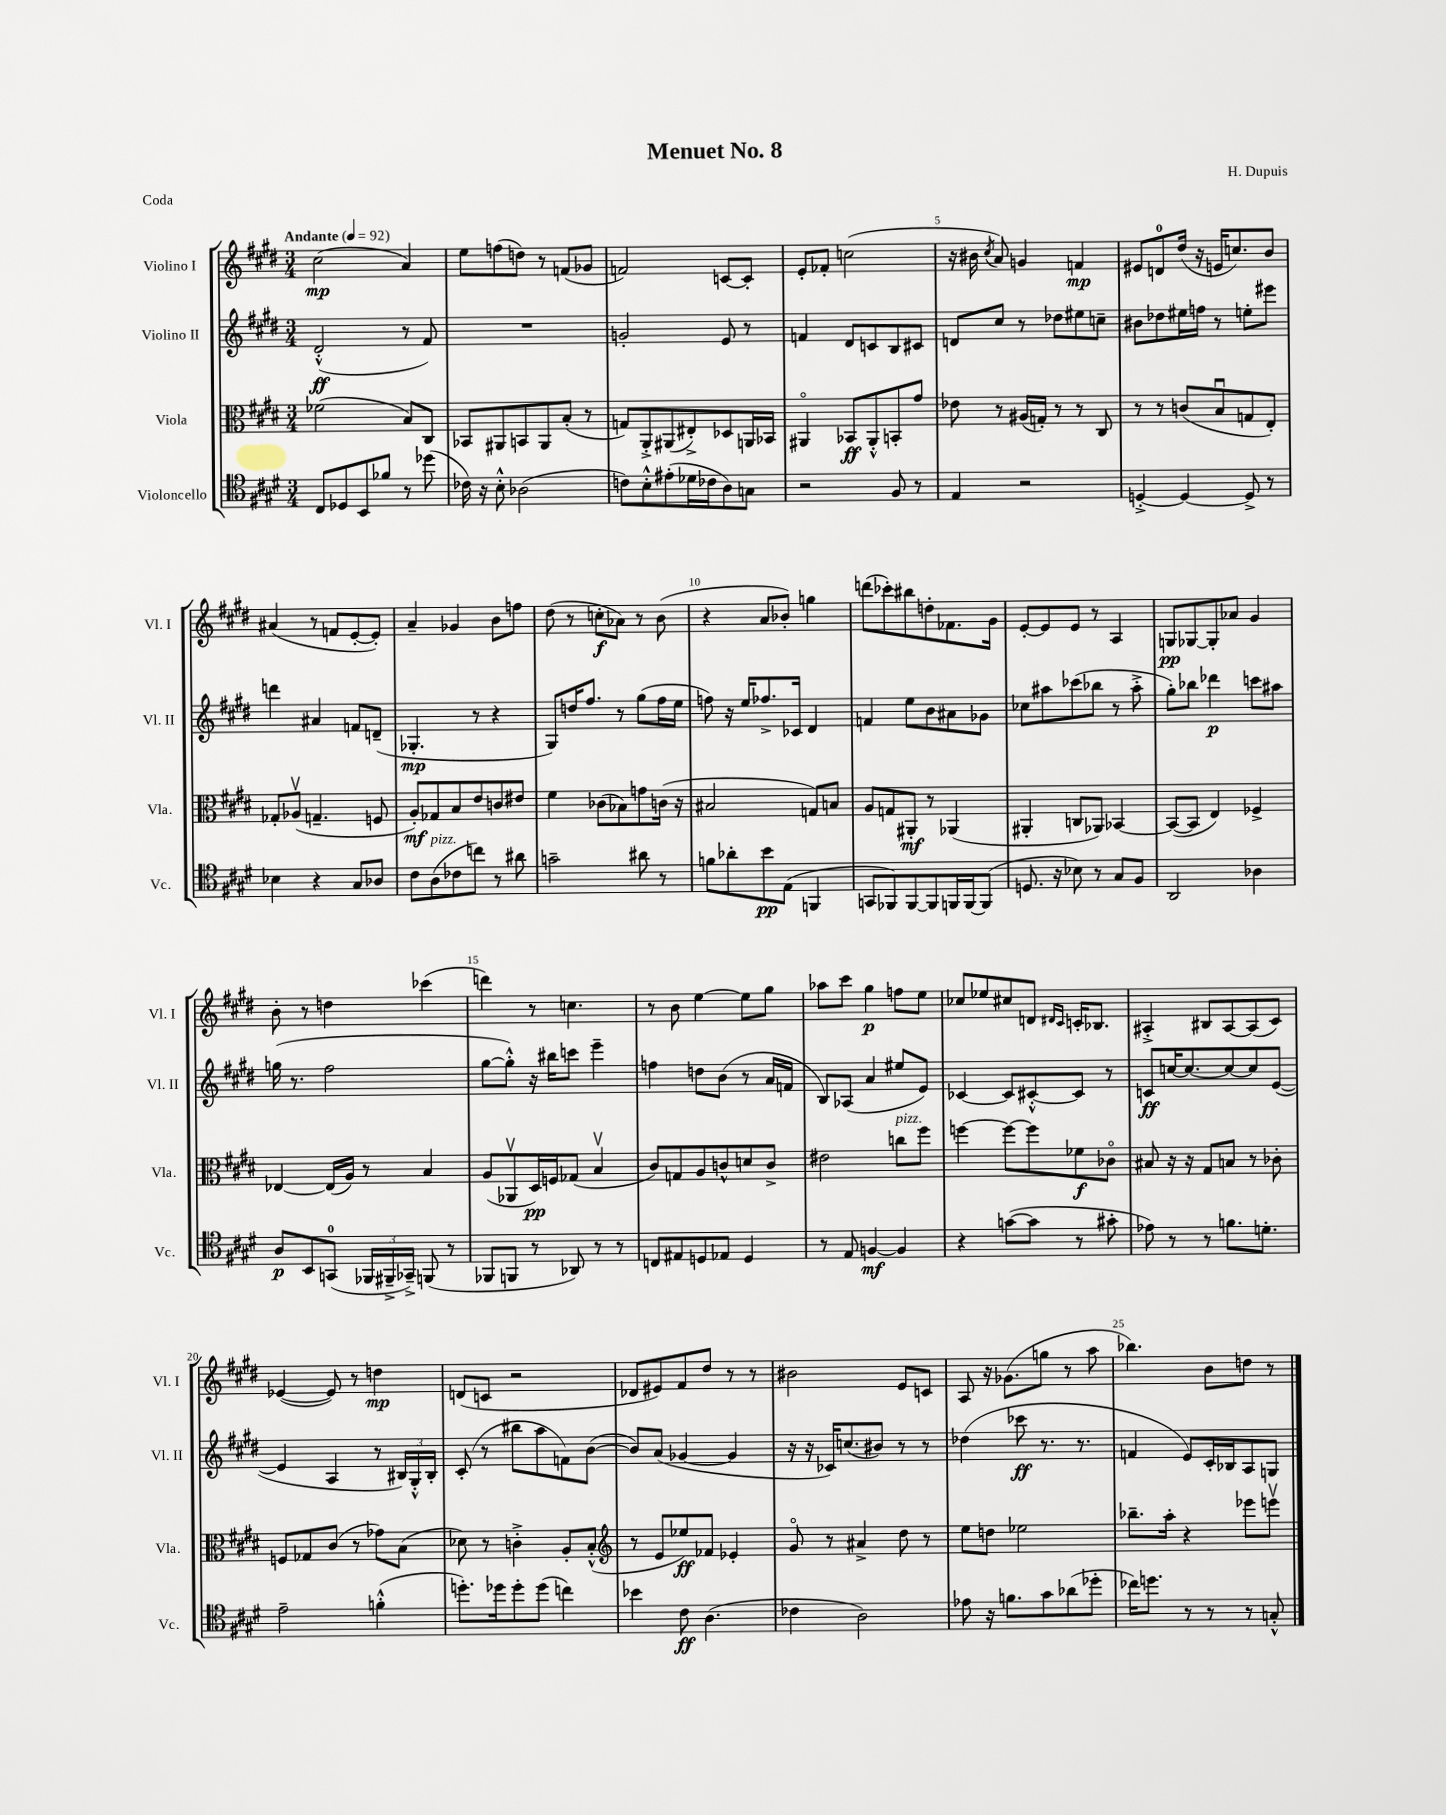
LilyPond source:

\header { title = "Menuet No. 8" composer = "H. Dupuis" piece = "Coda" }
<<
\new StaffGroup <<
\new Staff = "s0" \with { instrumentName = "Violino I" shortInstrumentName = "Vl. I" } {
    \clef treble \key e \major \numericTimeSignature \time 3/4 \tempo "Andante" 4 = 92
    \autoBeamOff cis''2\mp( a'4) |
    e''8[ f''8( d''8]) r8 f'8[( ges'8] |
    f'2) c'8[~ c'8]-. |
    e'8[-. fes'8]-. c''2( |
    r16 bis'16 \acciaccatura { cis''8 } a'8) g'4 f'4\mp |
    eis'8[ d'8-0 dis''16]( r16 e'16[ c''8.) b'8] |
    ais'4( r8 f'8[ e'8~-. e'8]-.) |
    a'4-- ges'4 b'8[ f''8] |
    dis''8( r8 c''8[-.\f aes'8]) r8 b'8( |
    r4 a'8[ bes'8]-.) g''4 |
    d'''8[( ces'''8-.) bis''8 d''8-. fes'8. gis'16] |
    e'8[~-. e'8 e'8] r8 a4 |
    g8[\pp ges8~ ges8-. aes'8] gis'4 |
    b'8-. r8 d''4 ces'''4( |
    d'''4) r8 c''4. |
    r8 b'8 e''4~ e''8[ gis''8] |
    aes''8[ cis'''8] gis''4\p f''8[ e''8] |
    ces''8[ ees''8 cis''8 d'8] \grace { dis'16[ cis'16] } c'16[-. bes8.] |
    ais4-.-> bis8[ ais8~ ais8( cis'8]) |
    ees'4~( ees'8) r8 d''4\mp |
    d'8[( c'8] r2 |
    des'8[ eis'8) fis'8 dis''8] r8 r8 |
    bis'2 e'8[ c'8] |
    a8 r16 ges'8.[( g''8] r8 a''8 |
    bes''4.) b'8[ d''8] r8 \bar "|." |
}
\new Staff = "s1" \with { instrumentName = "Violino II" shortInstrumentName = "Vl. II" } {
    \clef treble \key e \major \numericTimeSignature \time 3/4
    \autoBeamOff dis'2-.-^\ff( r8 fis'8) |
    R2. |
    g'2-. e'8 r8 |
    f'4 dis'8[ c'8 b8 cis'8] |
    d'8[ cis''8] r8 des''8[ eis''8 c''8]-- |
    bis'8[ des''8 eis''16 f''16] r8 e''8[-. eis'''8] |
    d'''4 ais'4 f'8[ d'8]--( |
    ges4.-.\mp r8 r4 |
    gis8[) d''16 fis''8.] r8 gis''8[( fis''16 e''16] |
    f''8) r16 e''16[ fes''8.-> ces'16] dis'4 |
    f'4 e''8[ b'8 ais'8 ges'8] |
    ces''8[ ais''8 ces'''8( bes''8] r8 ais''8-.-> |
    gis''8[-.) bes''8] des'''4\p c'''8[ ais''8] |
    g''16( r8. fis''2 |
    gis''8[~ gis''8]-.-^) r16 bis''16[ c'''8] e'''4-- |
    f''4 d''8[ b'8]( r8 a'16[ f'16] |
    b8[) aes8]( a'4 eis''8[ e'8]) |
    ces'4~ ces'8[ cis'8~-.-^ cis'8] r8 |
    c'8[\ff c''16~ c''8.~ c''8~ c''8 e'8]~( |
    e'4 a4 r8 \tuplet 3/2 { bis16[) gis16-.-^ bis16]-. } |
    cis'8-.( r8 bis''8[ a''8 f'8) b'8]~( |
    b'8[) a'8]( ges'4~ ges'4 |
    r16 r16 ces'16[) c''8.( bis'8]) r8 r8 |
    des''4( ces'''8\ff r8. r8. |
    f'4 e'8[) cis'16-. bes16 a8 g8] \bar "|." |
}
\new Staff = "s2" \with { instrumentName = "Viola" shortInstrumentName = "Vla." } {
    \clef alto \key e \major \numericTimeSignature \time 3/4
    \autoBeamOff fes'2( b8[) cis8] |
    bes,8[ ais,8 b,8 ais,8 b8]-.( r8 |
    g8[) a,8-.-> ais,8( eis8-.->) des8 a,16 bes,16] |
    ais,4\flageolet bes,8[\ff ais,8-.-^ b,8-. gis'8] |
    ees'8 r8 ais16[( g16]-.) r8 r8 cis8 |
    r8 r8 c'8[( b8\downbow g8 e8]-.) |
    ges8[-. aes8]\upbow( g4.-- f8 |
    a8[-.\mf) ges8 b8 e'8 c'8 eis'8] |
    fis'4 ces'8[( bes8) g'8 c'16]( r16 |
    bis2 g8[) b8] |
    a8[ g8 ais,8]-.\mf r8 aes,4( |
    ais,4-. c8[ aes,8]) bes,4~ |
    bes,8[~( bes,8] e4) fes4-> |
    ees4~ ees16[( a16]) r8 b4 |
    a8[( aes,8\upbow dis16\pp) f16 ges8]( b4\upbow |
    cis'8[) g8 a8 c'8-^ d'8 c'8]-> |
    eis'2 c''8[^\markup { \italic "pizz." } fis''8] |
    f''4~ f''8[~ f''8 fes'8\f ces'8]\flageolet |
    bis8 r16 r16 gis8[ b8] r8 ces'8-. |
    f8[ ges8 cis'8]( r8 ges'8[) b8]( |
    des'8) r8 c'4-.-> a8[-. b8]-.-^( |
    \clef treble r8 e'8[ ees''8\ff) fes'8] ees'4-. |
    gis'8\flageolet r8 ais'4-> dis''8 r8 |
    e''8[ d''8] ees''2 |
    bes''8.[-- a''16]-. r4 ees'''8[ e'''8]\upbow \bar "|." |
}
\new Staff = "s3" \with { instrumentName = "Violoncello" shortInstrumentName = "Vc." } {
    \clef tenor \key e \major \numericTimeSignature \time 3/4
    \autoBeamOff cis8[ des8 b,8 fes'8] r8 des''8( |
    ces'16) r16 b8-.-^ aes2( |
    c'8[) b8-.-^ eis'8-.( des'16 ces'16 a8) g8] |
    r2 fis8 r8 |
    e4 r2 |
    d4~-.-> d4~ d8-> r8 |
    bes4 r4 gis8[ aes8] |
    cis'8[ a8^\markup { \italic "pizz." }( ces'8 c''8]) r8 ais'8 |
    g'2-- ais'8 r8 |
    f'8[ aes'8-. b'8\pp e8]( f,4 |
    g,8[ fes,8) fes,8~ fes,8 f,16 f,16~ f,8]( |
    d8. r16 bes8) r8 gis8[ fis8] |
    a,2 aes4 |
    a8[\p b,8 g,8]-0( \tuplet 3/2 { fes,16[ fis,16---> ges,16]--->) } f,8( r8 |
    fes,8[ f,8] r8 aes,8) r8 r8 |
    c8[ eis8 d8 ees8] d4 |
    r8 e8 f4~\mf f4 |
    r4 g'8[~( g'8] r8 gis'8-. |
    ees'8) r8 r8 f'8.[ d'8.]-. |
    e'2-- f'4-.-^( |
    d''8.[-.) des''16 des''8-. des''8]( c''4) |
    bes'4 cis'8\ff a4.( |
    ces'4 a2) |
    ees'8 r16 f'8.[ gis'8 aes'8( des''8]-. |
    ces''16[) d''8.] r8 r8 r8 g8-.-^ \bar "|." |
}
>>
>>
\layout { \context { \Score \override BarNumber.break-visibility = ##(#f #t #t) barNumberVisibility = #(every-nth-bar-number-visible 5) } }
